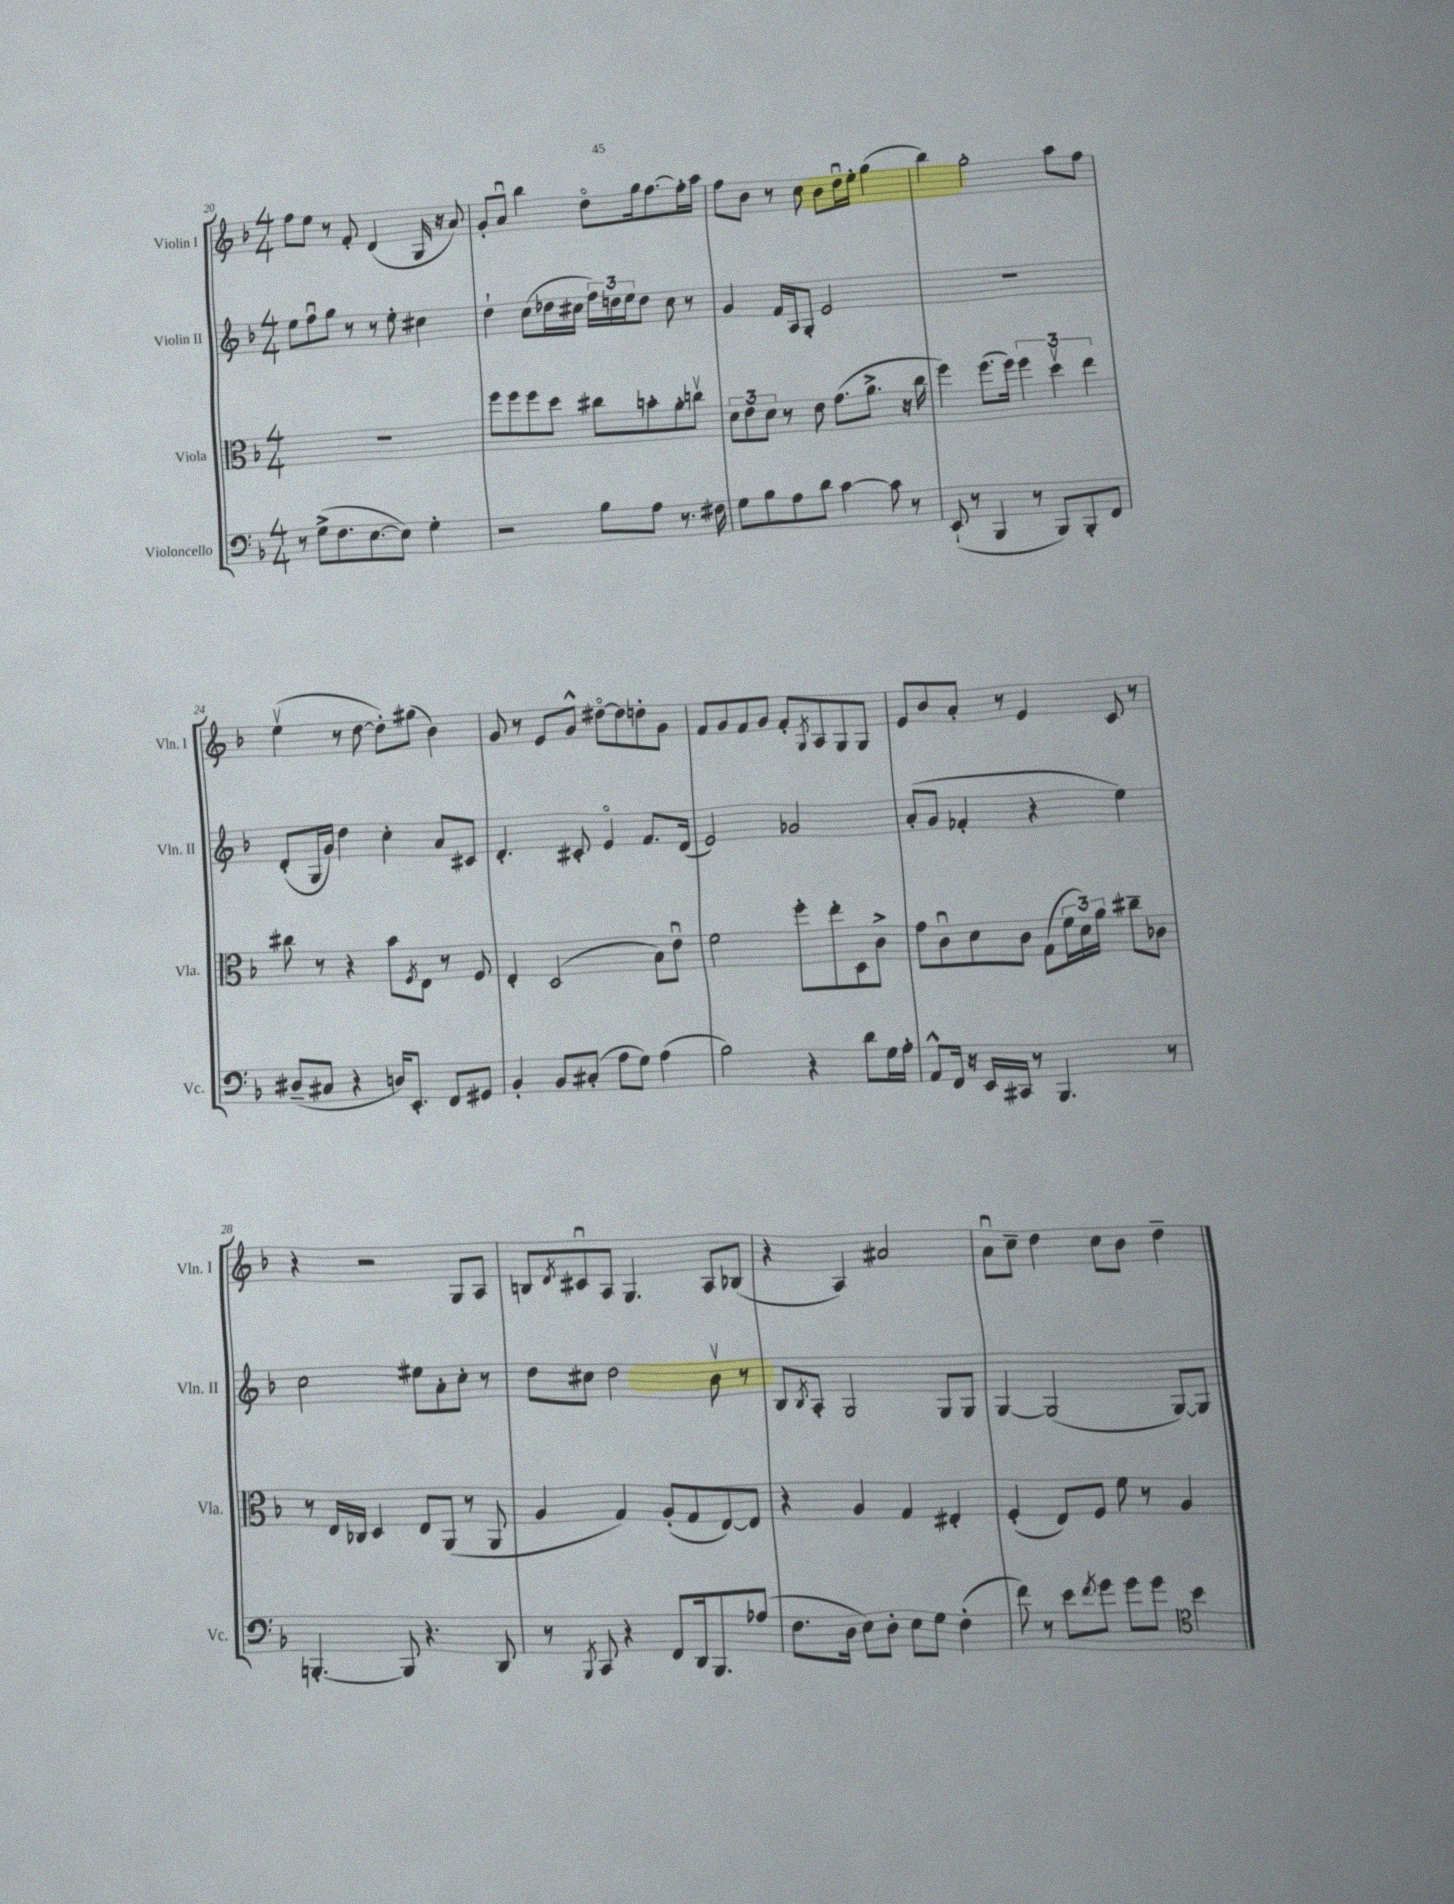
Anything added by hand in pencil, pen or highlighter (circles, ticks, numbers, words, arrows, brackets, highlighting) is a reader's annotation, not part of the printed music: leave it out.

**kern	**kern	**kern	**kern
*staff4	*staff3	*staff2	*staff1
*clefF4	*clefC3	*clefG2	*clefG2
*k[b-]	*k[b-]	*k[b-]	*k[b-]
*M4/4	*M4/4	*M4/4	*M4/4
8r	1r	8ee	8ff
(8G^	.	8ffu	8ee
8.F	.	8gg	8r
.	.	8r	8f'
[8.E	.	.	.
.	.	8r	(4d
8E])	.	8ee'	.
4G'	.	4cc#	16G
.	.	.	16r
.	.	.	8a)
=	=	=	=
2r	8ff	4dd`	8g'
.	8ff	.	8au
.	8ff	(8cc	4bb-
.	8dd	16dd-	.
.	.	16cc#	.
8B-	8cc#	24ff)	8ddo
.	.	24dd	.
.	.	24ee	.
8A	8b'	8dd	16gg
.	.	.	[8.ff
8.r	8a'	8cc#	.
.	8ccv	8r	16ff']
16F#	.	.	16aa
=	=	=	=
8G	12d	4g	8ff
.	12e	.	.
8B-	.	.	8b-
.	12d	.	.
8A	8r	16f	8r
.	.	16A	.
8d	8e	8G'	8cc
[4c	(8.g	2e	8b-
.	.	.	16ddu
.	8.a^	.	16ee'
8c]	.	.	(4gg
8r	16r	.	.
.	16cc	.	.
=	=	=	=
(8EE`	4ff)	1r	4bb-)
8r	.	.	.
4BBB-	(8.ff	.	2gg'
.	16ff)	.	.
8r	6ff	.	.
8BBB-)	.	.	.
.	6ddv	.	.
8BBB-'	.	.	8aa
.	6ee	.	.
8FF	.	.	8ff
=	=	=	=
(8D#~	8cc#	(8d'	(4eev
8C#	8r	16G	.
.	.	16g)	.
4r	4r	4dd	8r
.	.	.	[8dd
16D)	8b-	4cc'	8dd'])
8.EE'	.	.	.
.	8qF	.	.
.	8E	.	(8gg#
8FF	8r	8a	4b-)
8GG#	8F	8c#	.
=	=	=	=
4BB-'	4E'	4.d'	8g
.	.	.	8r
8BB-	(2D	.	8e
(8C#'	.	8c#'	8g^^
8A	.	4eo	[8dd#o
8G)	.	.	8dd#]
(4A	8B-)	8.f	8dd'
.	8eu	.	8g
.	.	(16d	.
=	=	=	=
2B-)	2f	2e)	8f
.	.	.	8g
.	.	.	8f
.	.	.	8g
4r	8ff'	2g-	8f'
.	.	.	8qG
.	8ee'	.	8A
8d	8D	.	8G
16G	8c^	.	8G
16A'	.	.	.
=	=	=	=
8AA^^	8g	(8a'	8e
16FF	8cu	8g	8b-
16r	.	.	.
16EE	8d	4f-'	8a'
16CC#	.	.	.
8r	8c	.	8r
4.BBB-	(8G	4r	4e
.	24f	.	.
.	24d)	.	.
.	24a	.	.
.	8cc#~	4ee)	8c
8r	8c-	.	8r
=	=	=	=
[4.BBB'	8r	2cc	4r
.	16E	.	.
.	16C-	.	.
.	4D	.	2r
8BBB]	.	.	.
4.r	8E	8ee#	.
.	(8AA	8a'	.
.	8r	8cc'	8G
8DD	8AA	8r	8A
=	=	=	=
8r	4A	8dd	8B
8qBBB-	.	.	8qd
8CC	.	8cc#	8c#u
4r	4G)	2dd	8A
.	.	.	4.G
8FF	(8A'	.	.
16DD	8G	.	.
8.BBB-	.	.	.
.	[8E)	8b-v	8A
(8A-	8E]	8r	(8B-
=	=	=	=
8.F	4r	8B-	4r
.	.	8qB-	.
.	.	8A'	.
16D	.	.	.
8E)	4A	2G	4A)
8D'	.	.	.
8E	4G	.	2a#
8G	.	.	.
(4F'	4E#'	8G	.
.	.	8G	.
=	=	=	=
8f)	(4F'	[4G	8au
8r	.	.	8cc~
8e	8E)	(2G]	4dd
8qf	.	.	.
8g	8F	.	.
8g	8f	.	8cc
8g	8r	.	8b-
*clefC4	*	*	*
4b-	4A	[8G)	4dd~
.	.	8G]	.
==	==	==	==
*-	*-	*-	*-
